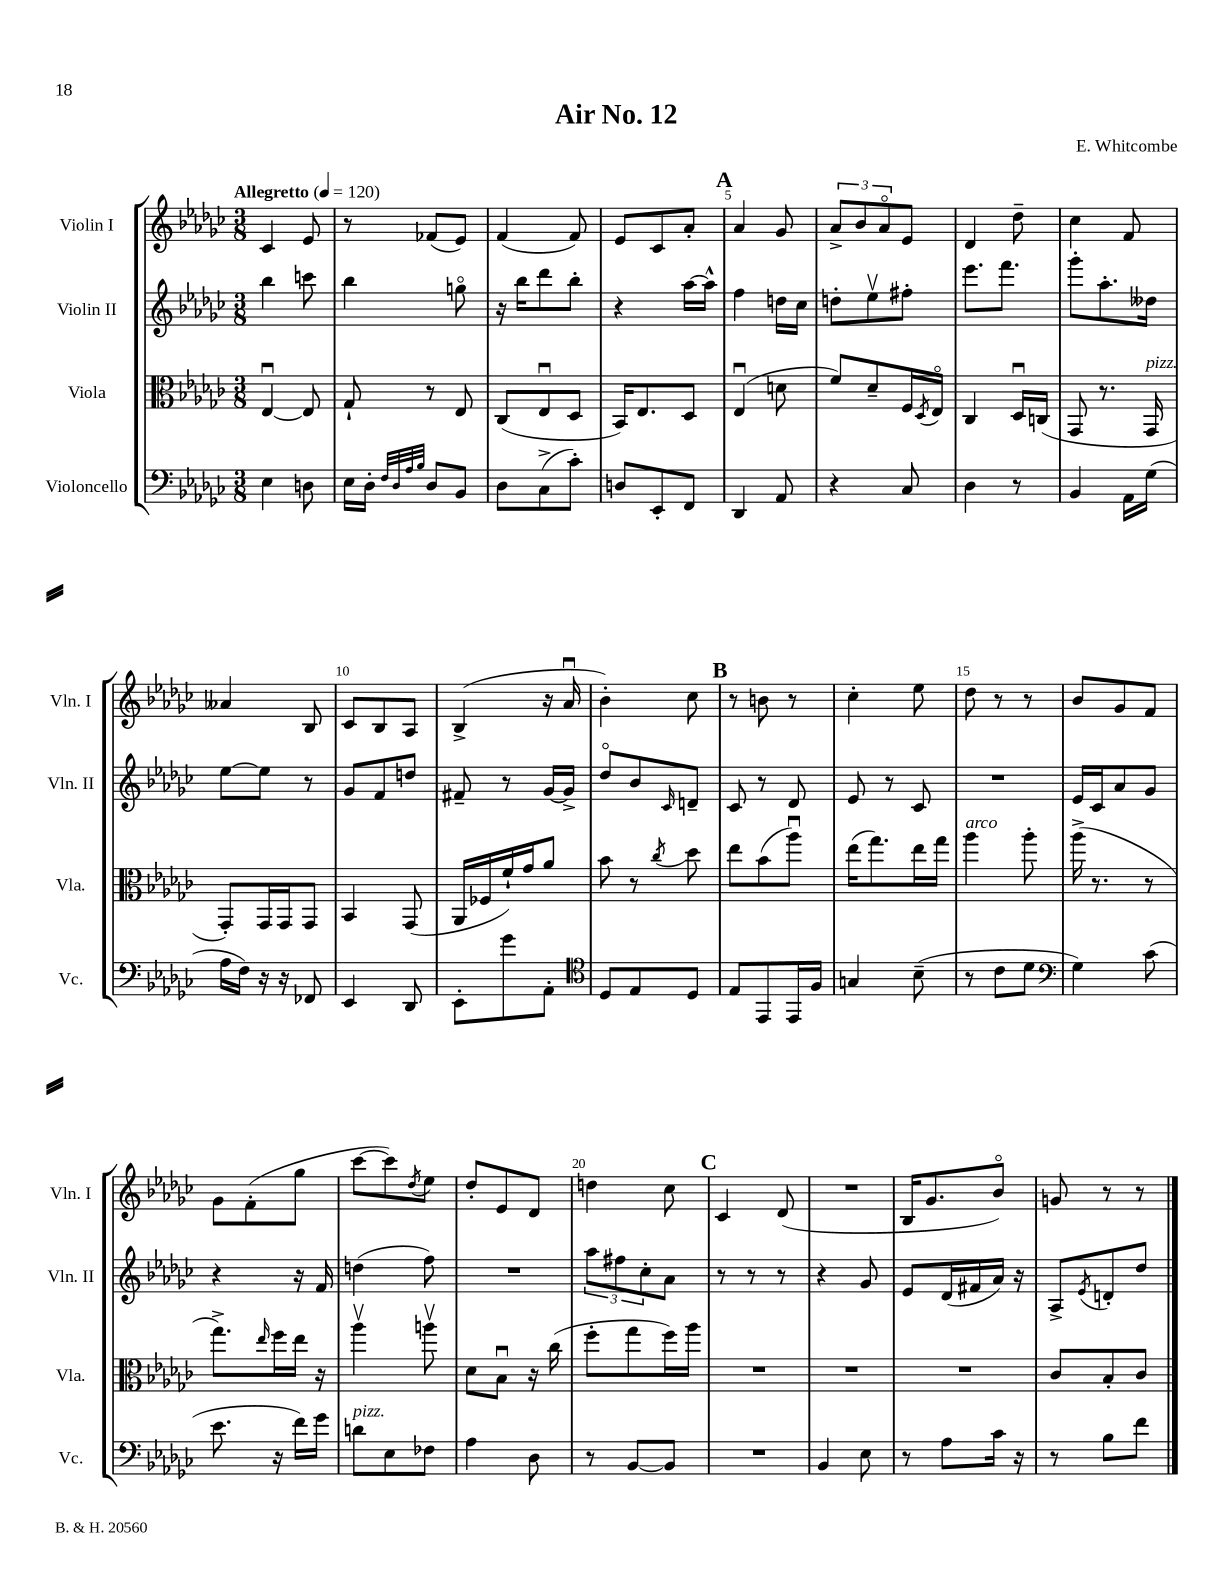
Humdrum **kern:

**kern	**kern	**kern	**kern
*part4	*part3	*part2	*part1
*staff4	*staff3	*staff2	*staff1
*I"Violoncello	*I"Viola	*I"Violin II	*I"Violin I
*I'Vc.	*I'Vla.	*I'Vln. II	*I'Vln. I
*clefF4	*clefC3	*clefG2	*clefG2
*k[b-e-a-d-g-c-]	*k[b-e-a-d-g-c-]	*k[b-e-a-d-g-c-]	*k[b-e-a-d-g-c-]
*M3/8	*M3/8	*M3/8	*M3/8
*MM120	*MM120	*MM120	*MM120
=1	=1	=1	=1
!	!	!	!LO:TX:a:B:t=Allegretto
4E-\	[4E-u/	4bb-\	4c-/
8Dn\	8E-/]	8cccn\	8e-/
=2	=2	=2	=2
16E-\LL	8G-`/	4bb-\	8r
16D-'\JJ	.	.	.
32qqF/LLL	.	.	.
32qqD-/	.	.	.
32qqA-/	.	.	.
32qqB-/JJJ	.	.	.
8D-/L	8r	.	(8f-X/L
8BB-/J	8E-/	8ggn\	8e-/J)
=3	=3	=3	=3
8D-\L	(8C-/L	16r	(4f/
.	.	16bb-\KL	.
(8C-^\	8E-u/	8ddd-\	.
8c-'\J)	8D-/J	8bb-'\J	8f/)
=4	=4	=4	=4
8Dn/L	16BB-/KL)	4r	8e-/L
.	8.E-/	.	.
8EE-'/	.	.	8c-/
8FF/J	8D-/J	[16aa-\LL	8a-'/J
.	.	16aa-^^\JJ]	.
!!LO:REH:place=s1:t=A
=5	=5	=5	=5
4DD-/	(4E-u/	4ff\	4a-/
8AA-/	8dn\	16ddn\LL	8g-/
.	.	16cc-\JJ	.
=6	=6	=6	=6
4r	8f/L)	8ddn'\L	12a-^/L
.	.	.	12b-/
.	8d-~/	8ee-v\	.
.	.	.	12a-/
8C-/	16F/L	8ff#X'\J	8e-/J
.	8qD-/	.	.
.	16E-/JJ	.	.
=7	=7	=7	=7
4D-\	4C-/	8.eee-\L	4d-/
.	.	8.fff\J	.
8r	16D-u/LL	.	8dd-~\
.	(16Cn/JJ	.	.
=8	=8	=8	=8
4BB-/	8GG-/	8ggg-'\L	4cc-\
.	8.r	8.aa-'\	.
16AA-\LL	.	.	8f/
!	!LO:TX:a:i:t=pizz.	!	!
(16G-\JJ	16GG-/	16dd--X\Jk	.
!!LO:LB:g=z
=9	=9	=9	=9
16A-\LL	8GG-'/L)	[8ee-\L	4a--X/
16F\JJ)	.	.	.
16r	16GG-/L	8ee-\J]	.
16r	16GG-/J	.	.
8FF-X/	8GG-/J	8r	8B-/
=10	=10	=10	=10
4EE-/	4BB-/	8g-/L	8c-/L
.	.	8f/	8B-/
8DD-/	(8GG-/	8ddn/J	8A-/J
=11	=11	=11	=11
8EE-'\L	16AA-/LL	8f#X~/	(4B-^/
.	16F-X/	.	.
8g-\	16f`/)	8r	.
.	16g-/J	.	.
8AA-'\J	8a-/J	[16g-/LL	16r
.	.	16g-^/JJ]	16a-u/
=12	=12	=12	=12
*clefC4	*	*	*
8D-/L	8b-\	8dd-/L	4b-'\)
8E-/	8r	8b-/	.
.	8qcc-/	16qqc-/	.
8D-/J	8dd-\	8dn~/J	8cc-\
!!LO:REH:place=s1:t=B
=13	=13	=13	=13
8E-/L	8ee-\L	8c-/	8r
8EE-/	(8b-\	8r	8bn\
16EE-/L	8aa-u\J)	8d-/	8r
16F/JJ	.	.	.
=14	=14	=14	=14
4Gn/	(16ee-\KL	8e-/	4cc-'\
.	8.gg-\)	.	.
.	.	8r	.
(8B-~\	16ee-\L	8c-/	8ee-\
.	16gg-\JJ	.	.
=15	=15	=15	=15
!	!LO:TX:a:i:t=arco	!	!
8r	4aa-\	4.r	8dd-\
8c-\L	.	.	8r
8d-\J	8aa-'\	.	8r
=16	=16	=16	=16
*clefF4	*	*	*
4G-\)	(16aa-^\	16e-/LL	8b-/L
.	8.r	16c-/J	.
.	.	8a-/	8g-/
(8c-\	8r	8g-/J	8f/J
!!LO:LB:g=z
=17	=17	=17	=17
8.e-\	8.gg-^\L)	4r	8g-\L
.	.	.	(8f'\
.	16qqee-/	.	.
16r	16ff\L	.	.
16f\LL)	16ee-\JJ	16r	8gg-\J
16g-\JJ	16r	16f/	.
=18	=18	=18	=18
!LO:TX:a:i:t=pizz.	!	!	!
8dn\L	4aa-v\	(4ddn\	[8ccc-\L
8E-\	.	.	8ccc-\])
.	.	.	8qdd-/
8F-X\J	8aanv\	8ff\)	8ee-\J
=19	=19	=19	=19
4A-\	8d-\L	4.r	8dd-'/L
.	8B-u\J	.	8e-/
8D-\	16r	.	8d-/J
.	(16cc-\	.	.
=20	=20	=20	=20
8r	8ff'\L	12aa-\L	4ddn\
.	.	12ff#X\	.
[8BB-/L	8gg-\	.	.
.	.	12cc-'\	.
8BB-/J]	16ff\L)	8a-\J	8cc-\
.	16aa-\JJ	.	.
!!LO:REH:place=s1:t=C
=21	=21	=21	=21
4.r	4.r	8r	4c-/
.	.	8r	.
.	.	8r	(8d-/
=22	=22	=22	=22
4BB-/	4.r	4r	4.r
8E-\	.	8g-/	.
=23	=23	=23	=23
8r	4.r	8e-/L	16B-/KL
.	.	.	8.g-/
8A-\L	.	(16d-/L	.
.	.	16f#X/	.
16c-\Jk	.	16a-/JJ)	8b-/J)
16r	.	16r	.
=24	=24	=24	=24
8r	8c-/L	8A-^/L	8gn/
.	.	8qe-/	.
8B-\L	8B-'/	8dn'/	8r
8f\J	8c-/J	8dd-/J	8r
==	==	==	==
*-	*-	*-	*-
